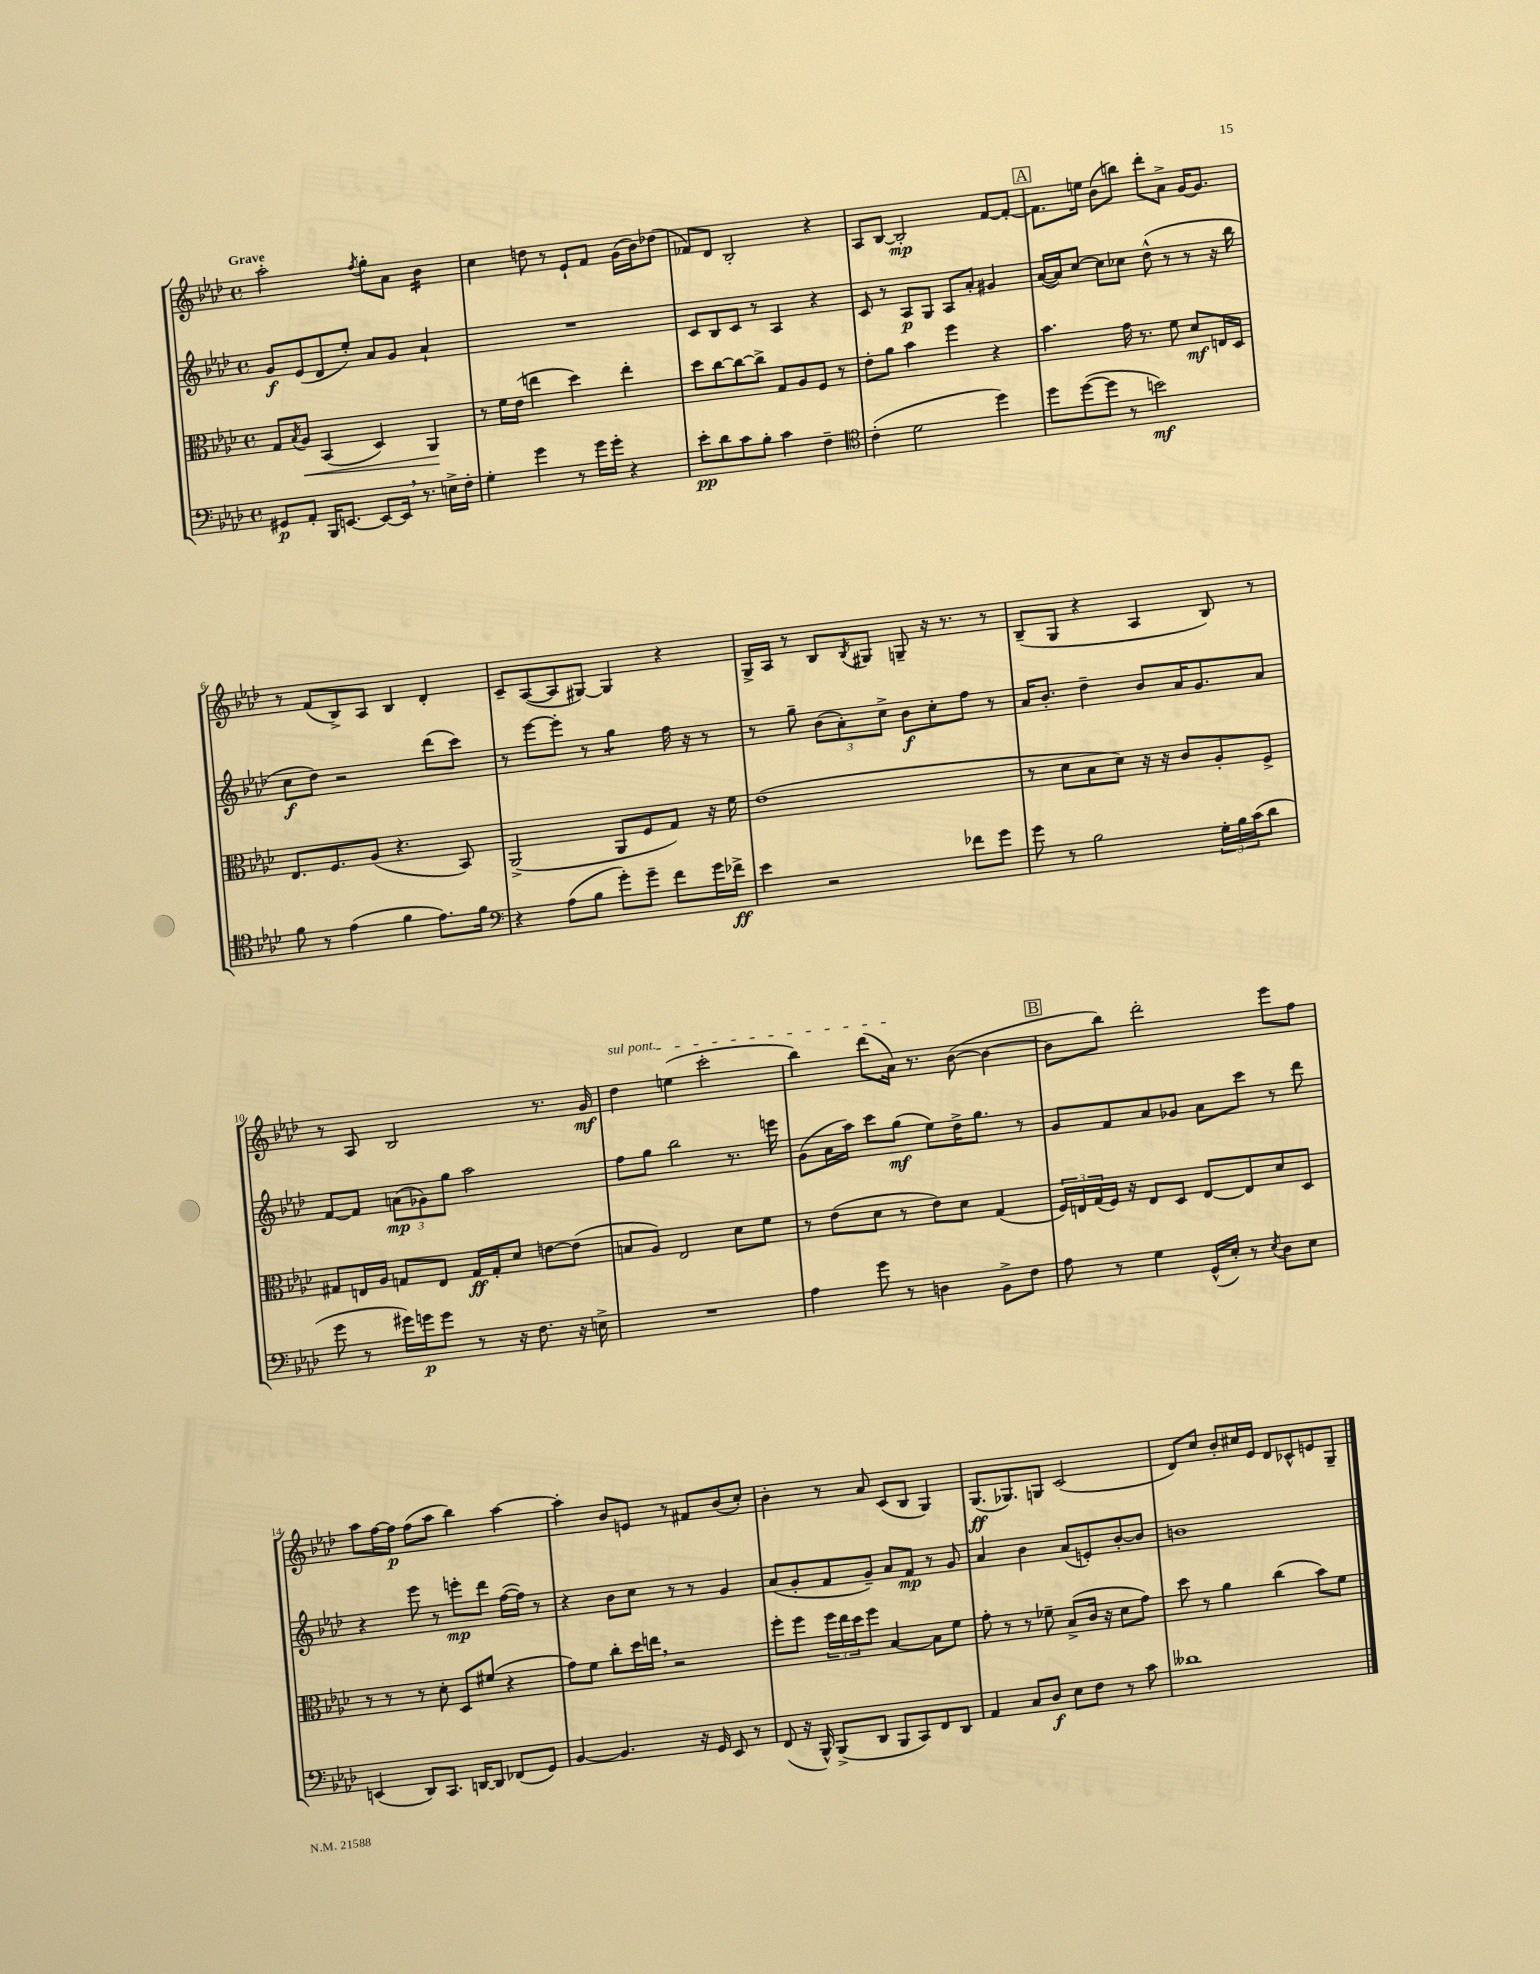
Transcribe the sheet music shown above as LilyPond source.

<<
\new StaffGroup <<
\new Staff = "s0" {
    \clef treble \key aes \major \defaultTimeSignature \time 4/4 \tempo "Grave"
    aes''2-. \acciaccatura { f''8 } g''8-. aes'8 bes'4:16 |
    c''4 d''8 r8 ees'8-! f'8 g'16( bes'16) des''8( |
    fes'8) des'8 bes2-. r4 |
    aes8 bes8~ bes2-.\mp f'8~ f'8~-. |
    \mark \markup { \box "A" } f'8. e''16 bes'8( b''8) des'''8-. aes'8-> g'16~ g'8. |
    r8 f'8( bes8->) aes8 bes4 des'4-. |
    c'8-- aes8~( aes8 gis8~) gis4 r4 |
    g16-> aes16 r8 bes8 \acciaccatura { bes8 } gis8 g8-- r16 r8. r8 |
    bes8--( g8 r4 aes4 bes8) r8 |
    r8 aes8 bes2 r8. g'16\mf |
    \once \override TextSpanner.bound-details.left.text = \markup { \italic "sul pont." } des''4\startTextSpan e''4( c'''2-. |
    bes''4) des'''8( aes'16\stopTextSpan) r8. bes'8~( bes'4~ |
    \mark \markup { \box "B" } bes'8 bes''8) des'''2-. ees'''8 f''8 |
    aes''8 f''16~ f''16\p f''8( aes''8 bes''4) aes''4~ |
    aes''4-. bes'8 e'8 r8 fis'8 bes'8( c''8-.) |
    bes'4-. r8 aes'8 c'8( bes8 g4) |
    g8.\ff( ges8.) g8 c'2( |
    des'8) c''8 bes'8-. cis''16 ees'16 des'8 ces'8-^ e'8 g8-- \bar "|." |
}
\new Staff = "s1" {
    \clef treble \key aes \major \defaultTimeSignature \time 4/4
    g'8\f ees'8( des'8 ees''8-.) aes'8 g'8 aes'4-! |
    R1 |
    c'8 bes8 c'8 r8 aes4 r4 |
    c'8 r8 aes8\p g8 aes8 aes'8-. gis'4 |
    \mark \markup { \box "A" } aes'16~( aes'16) c''8~ c''8 ces''8 des''8-^( r8 r8 r16 bes''16 |
    c''8\f des''8) r2 des'''8( c'''8) |
    r8 ees'''8~ ees'''8-. r8 g''4:8 f''16 r16 r8 |
    r8 g''8-- \tuplet 3/2 { bes'8( aes'8-.) c''8-> } bes'8\f c''8-. f''8 r8 |
    aes'16 bes'8.-. des''4-- bes'8 aes'16 g'8. aes'8 |
    f'8~ f'8 \tuplet 3/2 { a'8\mp( ges'8) g''8 } aes''2 |
    f''8 g''8 bes''2 r8. e'''16 |
    g'8( aes'16 aes''16) c'''8 g''8\mf( ees''8) des''16-> g''8. r8 |
    \mark \markup { \box "B" } g'8 f'8 aes'8 ges'8 aes'8 c'''8 r8 des'''8 |
    r4 ees'''8 r8 e'''8-.\mp des'''8 f''16~( f''16) r8 |
    r4 bes'8 c''8 r8 r8 g'4 |
    aes'8( g'8-. f'8 g'8--) aes'8 f'8\mp r8 g'8 |
    aes'4 bes'4 aes'8( e'8-.) bes'8~-. bes'8 |
    b'1 \bar "|." |
}
\new Staff = "s2" {
    \clef alto \key aes \major \defaultTimeSignature \time 4/4
    g8 \acciaccatura { bes8 } aes8\< bes,4( des4) aes,4\! |
    r8 f'16 ees'16( e''4 des''4) e''4-. |
    des''8 c''8~ c''8~ c''8-> g8 aes8 f8 r8 |
    ees'8-. aes'8 bes'4 f''4 r4 |
    \mark \markup { \box "A" } bes'4. g'16 r8. f'8 des'8\mf e16 des16 |
    ees8. f8. aes8( r4. bes,8) |
    aes,2->( aes,8 f8 g8) r16 f'16 |
    ees'1( |
    r8 des'8 bes8 des'8) r16 r16 c'8 aes8-. f8-> |
    gis8 e16 aes16 g8 e8 g16\ff g16-. des'8 e'8~ e'8( |
    b8 aes8) ees2 des'8 f'8 |
    r8 ees'8( des'8 r8 ees'8) des'8 g4( |
    \mark \markup { \box "B" } \tuplet 3/2 { f16) e16 g16( } f16) r16 e8 des8 e8~ e8 des'8 des8 |
    r8 r8 r8 des'8-. des8 fis'8( r4 |
    g'8) f'8 c''8-. des''16 e''16 \breathe r2 |
    f''8-. f''8 \tuplet 3/2 { f''16 ees''16 des''16 } f''8 bes4~ bes8 f'8 |
    g'8-. r8 r8 fes'8-- bes8->( c'16 r16 des'8 g'8) |
    des''8 r8 aes'4 c''4( bes'8) f'8 \bar "|." |
}
\new Staff = "s3" {
    \clef bass \key aes \major \defaultTimeSignature \time 4/4
    gis,8\p aes,8-. bes,,16 e,8.~ e,8~ e,16 \breathe r8. e16-> f16-. |
    g4-. g'4 r8 g'16 g'16-. r4 |
    ees'8-.\pp des'8 c'8 bes8-. c'4 f4-- |
    \clef tenor c'4-.( des'2 des''4) |
    \mark \markup { \box "A" } des''8 des''8~( des''8 r8 b'2\mf) |
    f'8 r8 ees'4( f'4 ees'8.) f'16 |
    \clef bass r4 aes8( bes8 g'8-.) g'8-- f'8 g'16 fes'16->\ff |
    ees'4 r2 fes'8 g'8 |
    g'8 r8 bes2 \tuplet 3/2 { g16-. bes16 c'16( } des'8 |
    g'8 r8 gis'16) g'16\p g'8 r8 r16 f8. r16 e16-> |
    R1 |
    aes4 g'8 r8 d4 bes,8-> f8 |
    \mark \markup { \box "B" } aes8 r8 g4 g,16-^( ees16-.) r8 \acciaccatura { ees8 } des8 ees8 |
    e,4( des,8) c,8. d,16~ d,8 fes,8( g,8) |
    bes,4~ bes,4. r16 g,16 ees,8 r8 |
    f,8( r16 bes,,16-^) bes,,8->( des,8 bes,,8 c,8) f,8 des,8 |
    aes,4 c8 des8\f ees8 f8 r8 c'8 |
    deses'1 \bar "|." |
}
>>
>>
